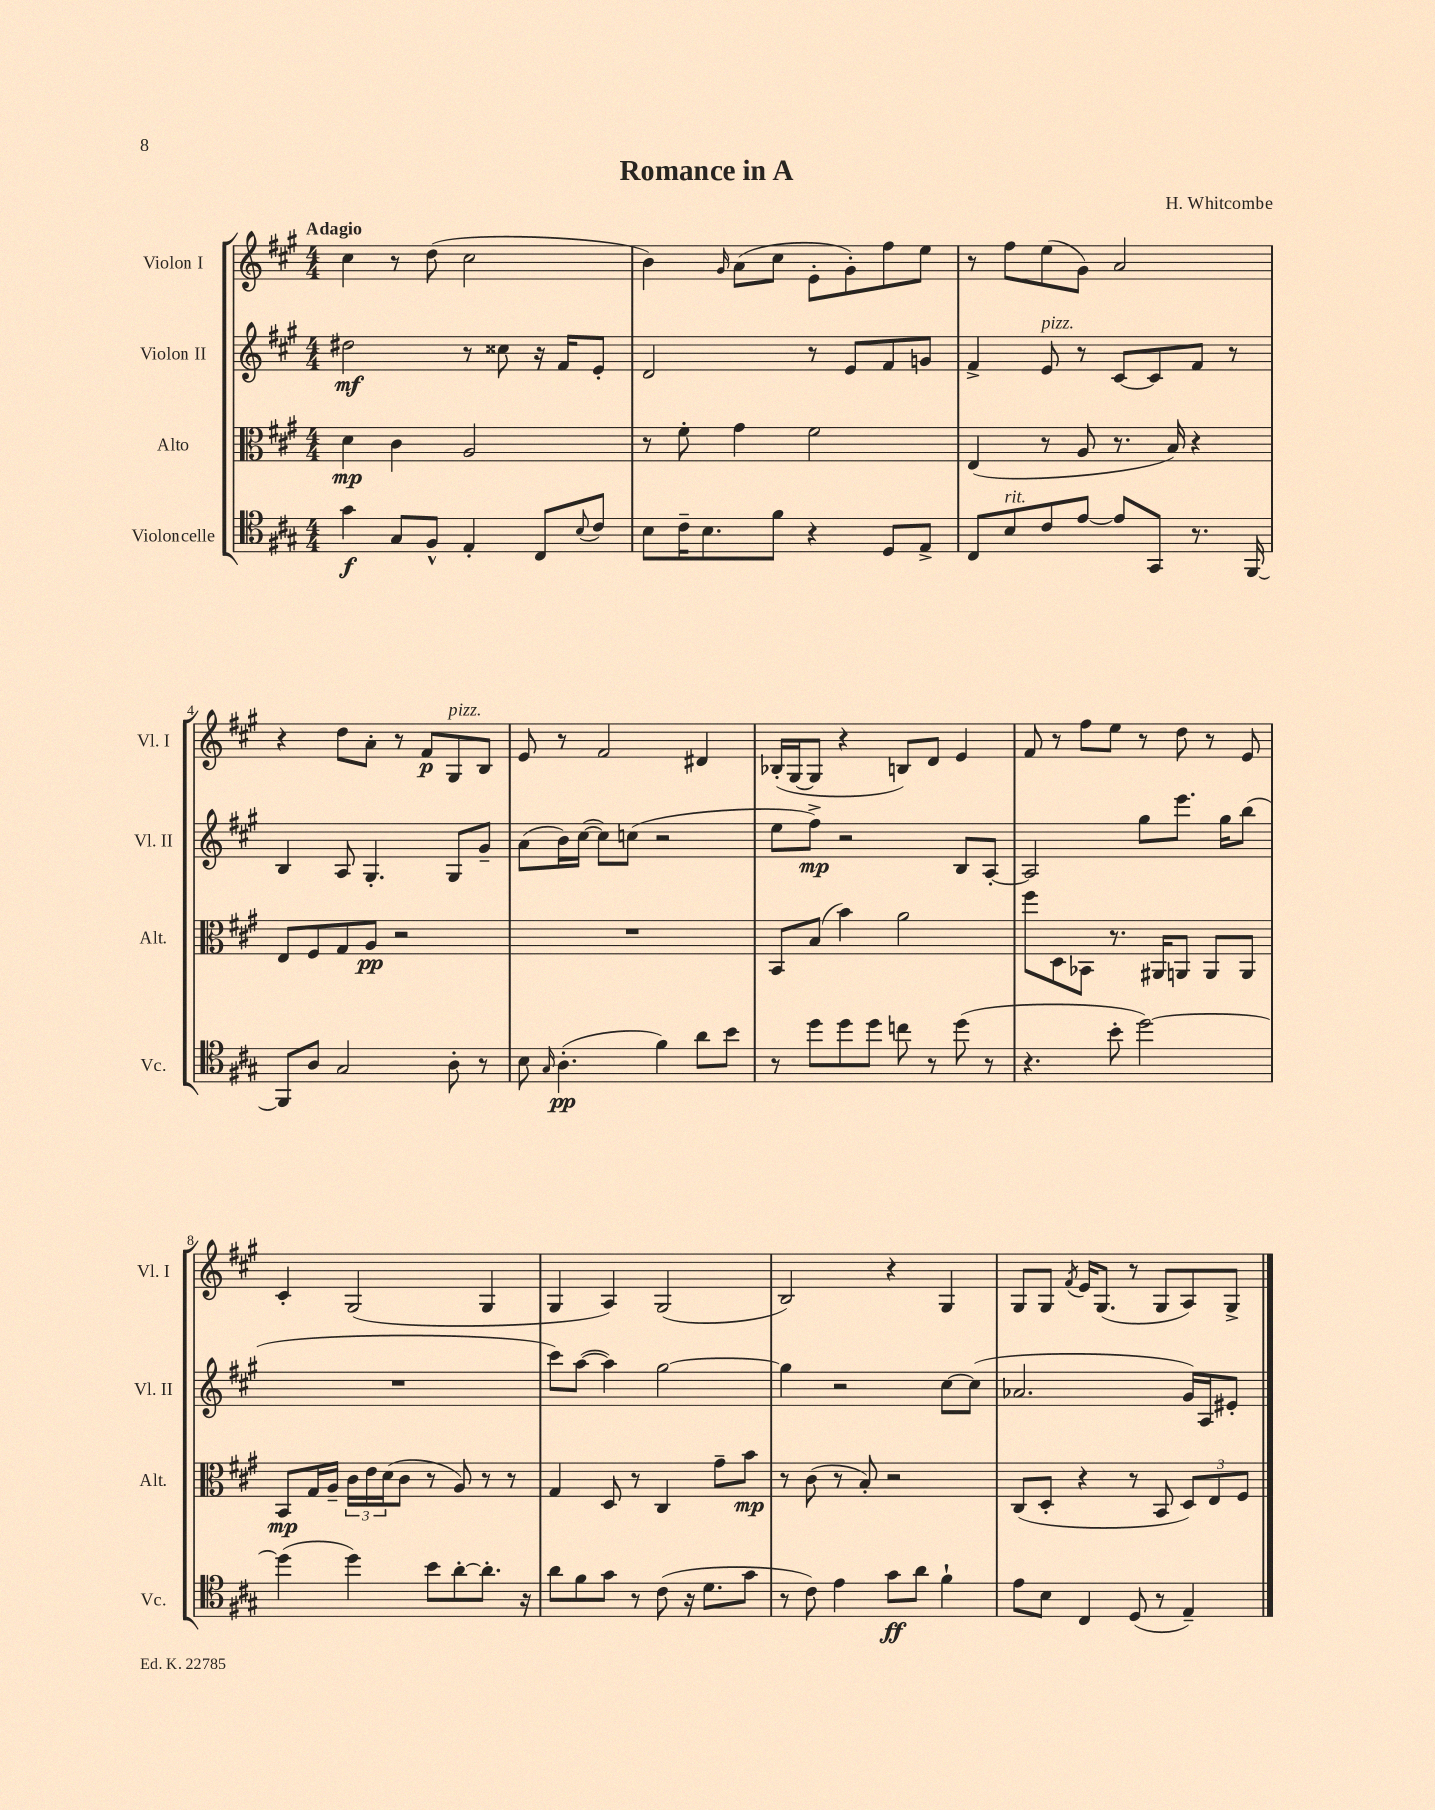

**kern	**dynam	**kern	**dynam	**kern	**dynam	**kern	**dynam
*part4	*part4	*part3	*part3	*part2	*part2	*part1	*part1
*staff4	*staff4	*staff3	*staff3	*staff2	*staff2	*staff1	*staff1
*I"Violoncelle	*	*I"Alto	*	*I"Violon II	*	*I"Violon I	*
*I'Vc.	*	*I'Alt.	*	*I'Vl. II	*	*I'Vl. I	*
*clefC4	*	*clefC3	*	*clefG2	*	*clefG2	*
*k[f#c#g#]	*	*k[f#c#g#]	*	*k[f#c#g#]	*	*k[f#c#g#]	*
*M4/4	*	*M4/4	*	*M4/4	*	*M4/4	*
=1	=1	=1	=1	=1	=1	=1	=1
!	!	!	!	!	!	!LO:TX:a:B:t=Adagio	!
4g#\	f	4d\	mp	2dd#X\	mf	4cc#\	.
8G#/L	.	4c#\	.	.	.	8r	.
8F#^^/J	.	.	.	.	.	(8dd\	.
4E'/	.	2A/	.	8r	.	2cc#\	.
.	.	.	.	8cc##X\	.	.	.
8C#/L	.	.	.	16r	.	.	.
.	.	.	.	16f#/KL	.	.	.
8qqB/	.	.	.	.	.	.	.
8c#/J	.	.	.	8e'/J	.	.	.
=2	=2	=2	=2	=2	=2	=2	=2
8B\L	.	8r	.	2d/	.	4b\)	.
16c#~\K	.	8f#'\	.	.	.	.	.
8.B\	.	.	.	.	.	.	.
.	.	.	.	.	.	16qqg#/	.
.	.	4g#\	.	.	.	(8a\L	.
8f#\J	.	.	.	.	.	8cc#\J	.
4r	.	2f#\	.	8r	.	8e'\L	.
.	.	.	.	8e/L	.	8g#'\)	.
8D/L	.	.	.	8f#/	.	8ff#\	.
8E^/J	.	.	.	8gn/J	.	8ee\J	.
=3	=3	=3	=3	=3	=3	=3	=3
8C#/L	.	(4E/	.	4f#^/	.	8r	.
!LO:TX:a:i:t=rit.	!	!	!	!	!	!	!
8B/	.	.	.	.	.	8ff#\L	.
!	!	!	!	!LO:TX:a:i:t=pizz.	!	!	!
8c#/	.	8r	.	8e/	.	(8ee\	.
[8e/J	.	8A/	.	8r	.	8g#\J)	.
8e/L]	.	8.r	.	[8c#/L	.	2a/	.
8GG#/J	.	.	.	8c#/]	.	.	.
.	.	16B/)	.	.	.	.	.
8.r	.	4r	.	8f#/J	.	.	.
.	.	.	.	8r	.	.	.
[16FF#/	.	.	.	.	.	.	.
!!LO:LB:g=z
=4	=4	=4	=4	=4	=4	=4	=4
8FF#/L]	.	8E/L	.	4B/	.	4r	.
8A/J	.	8F#/	.	.	.	.	.
2G#/	.	8G#/	.	8A/	.	8dd\L	.
.	.	8A/J	pp	4.G#'/	.	8a'\J	.
.	.	2r	.	.	.	8r	.
.	.	.	.	.	.	8f#/L	p
!	!	!	!	!	!	!LO:TX:a:i:t=pizz.	!
8A'\	.	.	.	8G#/L	.	8G#/	.
8r	.	.	.	8g#~/J	.	8B/J	.
=5	=5	=5	=5	=5	=5	=5	=5
8B\	.	1r	.	(8a\L	.	8e/	.
16qqG#/	.	.	.	.	.	.	.
(4.A'\	pp	.	.	16b\L)	.	8r	.
.	.	.	.	([16cc#\JJ	.	.	.
.	.	.	.	8cc#\L])	.	2f#/	.
.	.	.	.	(8ccn\J	.	.	.
4f#\)	.	.	.	2r	.	.	.
8a\L	.	.	.	.	.	4d#X/	.
8b\J	.	.	.	.	.	.	.
=6	=6	=6	=6	=6	=6	=6	=6
8r	.	8BB/L	.	8ee\L	.	(16B-X'/LL	.
.	.	.	.	.	.	[16G#/J	.
8dd\L	.	(8B/J	.	8ff#^\J)	mp	8G#/J]	.
8dd\	.	4b\)	.	2r	.	4r	.
8dd\J	.	.	.	.	.	.	.
8ccn\	.	2a\	.	.	.	8Bn/L)	.
8r	.	.	.	.	.	8d/J	.
(8dd\	.	.	.	8B/L	.	4e/	.
8r	.	.	.	[8A'/J	.	.	.
=7	=7	=7	=7	=7	=7	=7	=7
4.r	.	8ff#\L	.	2A/]	.	8f#/	.
.	.	8D\	.	.	.	8r	.
.	.	8BB-X\J	.	.	.	8ff#\L	.
8b'\	.	8.r	.	.	.	8ee\J	.
[2dd\)	.	.	.	8gg#\L	.	8r	.
.	.	16AA#X/KL	.	.	.	.	.
.	.	8AAn/J	.	8.eee\J	.	8dd\	.
.	.	8AA/L	.	.	.	8r	.
.	.	.	.	16gg#\KL	.	.	.
.	.	8AA/J	.	(8bb\J	.	8e/	.
!!LO:LB:g=z
=8	=8	=8	=8	=8	=8	=8	=8
(4dd\]	.	8BB/L	mp	1r	.	4c#'/	.
.	.	16G#/L	.	.	.	.	.
.	.	16A~/JJ	.	.	.	.	.
4dd\)	.	24c#\LL	.	.	.	(2G#/	.
.	.	24e\	.	.	.	.	.
.	.	(24d\J	.	.	.	.	.
.	.	8c#\J	.	.	.	.	.
8b\L	.	8r	.	.	.	.	.
[8a'\	.	8A/)	.	.	.	.	.
8.a'\J]	.	8r	.	.	.	4G#/	.
.	.	8r	.	.	.	.	.
16r	.	.	.	.	.	.	.
=9	=9	=9	=9	=9	=9	=9	=9
8a\L	.	4G#/	.	8ccc#\L)	.	4G#/	.
8f#\	.	.	.	([8aa\J	.	.	.
8g#\J	.	8D/	.	4aa\])	.	4A/)	.
8r	.	8r	.	.	.	.	.
(8c#\	.	4C#/	.	[2gg#\	.	(2G#/	.
16r	.	.	.	.	.	.	.
8.d\L	.	.	.	.	.	.	.
.	.	8g#~\L	.	.	.	.	.
8g#\J	.	8b\J	mp	.	.	.	.
=10	=10	=10	=10	=10	=10	=10	=10
8r	.	8r	.	4gg#\]	.	2B/)	.
8c#\)	.	(8c#\	.	.	.	.	.
4e\	.	8r	.	2r	.	.	.
.	.	8B'/)	.	.	.	.	.
8g#\L	ff	2r	.	.	.	4r	.
8a\J	.	.	.	.	.	.	.
4f#`\	.	.	.	[8cc#\L	.	4G#/	.
.	.	.	.	(8cc#\J]	.	.	.
=11	=11	=11	=11	=11	=11	=11	=11
8e\L	.	(8C#/L	.	2.a-X/	.	8G#/L	.
8B\J	.	8D'/J	.	.	.	8G#/J	.
.	.	.	.	.	.	8qf#/	.
4C#/	.	4r	.	.	.	16e/KL	.
.	.	.	.	.	.	(8.G#/J	.
(8D/	.	8r	.	.	.	8r	.
8r	.	8BB/	.	.	.	8G#/L	.
4E~/)	.	12D/L)	.	16g#/LL)	.	8A/)	.
.	.	.	.	16A/J	.	.	.
.	.	12E/	.	.	.	.	.
.	.	.	.	8e#X'/J	.	8G#^/J	.
.	.	12F#/J	.	.	.	.	.
==	==	==	==	==	==	==	==
*-	*-	*-	*-	*-	*-	*-	*-
